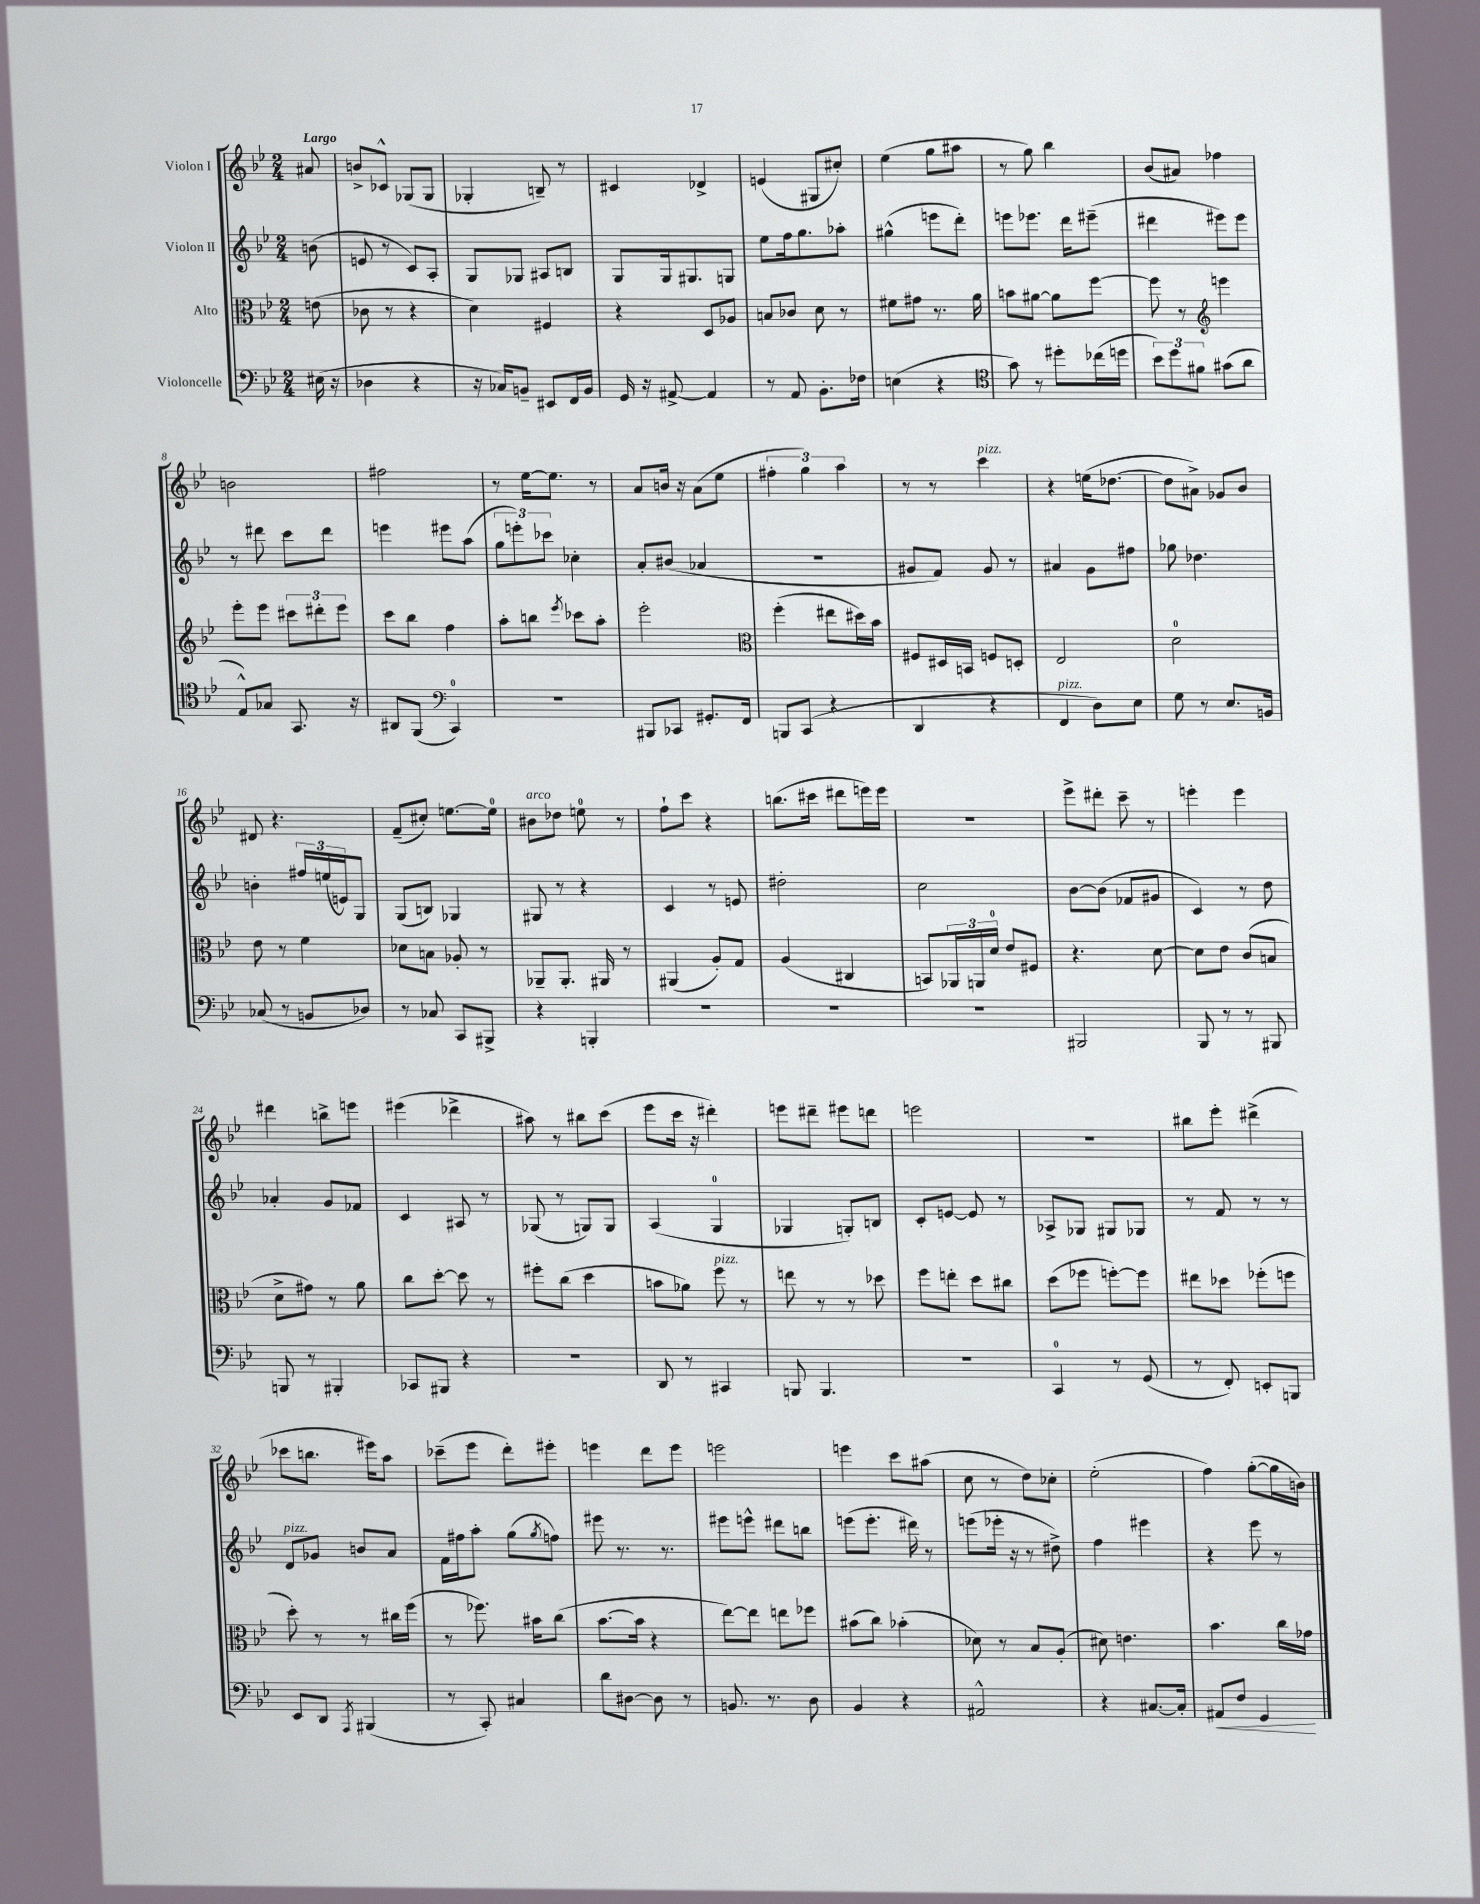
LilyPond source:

<<
\new StaffGroup <<
\new Staff = "s0" \with { instrumentName = "Violon I" } {
    \clef treble \key bes \major \numericTimeSignature \time 2/4 \partial 8 \tempo "Largo"
    ais'8 |
    b'8-> ces'8-^ ges8( ges8 |
    ges4-. b8--) r8 |
    cis'4 des'4-> |
    e'4( gis8 cis''8-.) |
    ees''4( g''8 ais''8 |
    r8 g''8) bes''4 |
    bes'8( ais'8) fes''4 |
    b'2 |
    fis''2 |
    r8 ees''16~ ees''8. r8 |
    a'8 b'16 r16 a'8( ees''8 |
    \tuplet 3/2 { fis''4-. g''4) a''4 } |
    r8 r8 c'''4^\markup { \italic "pizz." } |
    r4 e''16( des''8.~ |
    des''8 ais'8->) ges'8 bes'8 |
    dis'8 r4. |
    f'8--( cis''8-.) e''8.~ e''16-0 |
    bis'8^\markup { \italic "arco" } des''8 e''8-0 r8 |
    f''8-! c'''8 r4 |
    b''8.( cis'''16 dis'''8 e'''16) e'''16 |
    r2 |
    ees'''8-> dis'''8-. c'''8-- r8 |
    e'''4-. e'''4 |
    dis'''4 b''8-> e'''8 |
    eis'''4( des'''4-> |
    ais''8) r8 bis''8 c'''8( |
    ees'''8 c'''16 r16 dis'''4-.) |
    e'''8 dis'''8-- eis'''8 d'''8 |
    e'''2 |
    R2 |
    bis''8 ees'''8-. dis'''4->( |
    ces'''8 b''8. eis'''16) a''8 |
    ces'''8--( ees'''8 d'''8-.) eis'''8-. |
    e'''4 d'''8 e'''8 |
    e'''2 |
    e'''4 c'''8 ais''8( |
    c''8 r8 d''8) ces''8-. |
    ees''2-.( |
    f''4) g''8~-.( g''16 b'16) \bar "|." |
}
\new Staff = "s1" \with { instrumentName = "Violon II" } {
    \clef treble \key bes \major \numericTimeSignature \time 2/4 \partial 8
    b'8( |
    e'8 r8 c'8) a8-. |
    g8 ges8 ais8 b8 |
    g8 g16 gis8. g8 |
    ees''8 f''16 g''8. aes''8-. |
    gis''4-^( e'''8 d'''8-.) |
    e'''8 ees'''8. d'''16 eis'''8--( |
    dis'''4 eis'''8) eis'''8 |
    r8 dis'''8 c'''8 dis'''8 |
    e'''4 eis'''8 a''8( |
    \tuplet 3/2 { g''8 e'''8-.) ces'''8 } ces''4-. |
    a'8-. bis'8( aes'4 |
    R2 |
    gis'8 f'8) gis'8 r8 |
    ais'4 g'8 fis''8 |
    ges''8 des''4. |
    b'4-. \tuplet 3/2 { fis''16 e''16( e'16) } g8 |
    g8( b8) ges4 |
    gis8 r8 r4 |
    c'4 r8 e'8 |
    dis''2-. |
    c''2 |
    bes'8~ bes'8( fes'8 gis'8 |
    c'4) r8 d''8 |
    aes'4-. g'8 fes'8 |
    c'4 ais8 r8 |
    ges8( r8 g8) g8 |
    a4( g4-0 |
    ges4 g8-.) b8 |
    c'8-. e'8~ e'8 r8 |
    aes8-> ges8 gis8 ges8 |
    r8 f'8 r8 r8 |
    d'8^\markup { \italic "pizz." } ges'8 b'8 a'8 |
    f'16 fis''16 a''8-. g''8( \acciaccatura { g''8 } f''8) |
    eis'''8 r8. r8. |
    eis'''8 e'''8-^ dis'''8 b''8 |
    e'''8( e'''8.-. dis'''16) r8 |
    e'''8( ees'''16-. r16 r8 dis''8->) |
    f''4 eis'''4 |
    r4 ees'''8 r8 \bar "|." |
}
\new Staff = "s2" \with { instrumentName = "Alto" } {
    \clef alto \key bes \major \numericTimeSignature \time 2/4 \partial 8
    e'8( |
    ces'8 r8 r4 |
    d'4) fis4 |
    r4 d8 aes8 |
    b8 ces'8 d'8 r8 |
    fis'8 gis'8 r8. a'16 |
    b'8 ais'8~ ais'8 f''8~ |
    f''8 r8 \clef treble e'''4 |
    ees'''8-. ees'''8 \tuplet 3/2 { cis'''8 dis'''8-. ees'''8 } |
    c'''8 bes''8 f''4 |
    a''8-. b''8 \acciaccatura { ees'''8 } ces'''8 a''8-. |
    ees'''2-. |
    \clef alto f''4-.( eis''8 dis''16) bes'16 |
    fis8 dis16 b,16 f8 d8-. |
    ees2 |
    d'2-0 |
    ees'8 r8 f'4 |
    des'8 b8 aes8-. r8 |
    aes,8-- aes,8.-. ais,16 r8 |
    ais,4( a8-.) g8 |
    a4( cis4 |
    b,8) \tuplet 3/2 { aes,16 a,16 d'16-0 } ees'8 fis8 |
    r4. d'8~ |
    d'8 ees'8 c'8( b8 |
    d'8-> gis'8) r8 a'8 |
    c''8 d''8~-. d''8 r8 |
    fis''8-. c''8( d''4 |
    b'8 aes'8) f''8^\markup { \italic "pizz." } r8 |
    e''8 r8 r8 des''8 |
    f''8 e''8-. d''8 cis''8 |
    d''8( fes''8 f''8~-.) f''8 |
    eis''8 des''8 fes''8-.( f''8 |
    d''8-.) r8 r8 cis''16 f''16( |
    r8 fes''8.) bis'16 c''8( |
    bes'8.~ bes'16 r4 |
    ees''8~) ees''8 e''8 fes''8 |
    bis'8( c''8) bes'4-.( |
    des'8) r8 bes8 a8-.( |
    dis'8) e'4. |
    bes'4. c''16 ges'16 \bar "|." |
}
\new Staff = "s3" \with { instrumentName = "Violoncelle" } {
    \clef bass \key bes \major \numericTimeSignature \time 2/4 \partial 8
    eis16( r16 |
    des4 r4 |
    r16 ces16) b,8-- eis,8 f,16 b,16 |
    g,16 r16 ais,8~-> ais,4 |
    r8 a,8 bes,8.-. fes16 |
    e4( r4 |
    \clef tenor g'8) r8 dis''8-. ces''16( d''16 |
    \tuplet 3/2 { bes'8) d''8 fis'8 } gis'8( a'8 |
    ees8-^) ges8 g,8. r16 |
    ais,8 f,8( \clef bass c,4-0) |
    r2 |
    bis,,8 ces,8 gis,8.-. f,16 |
    b,,8 c,8( r4 |
    d,4 r4 |
    f,4^\markup { \italic "pizz." } d8) ees8 |
    g8 r8 ees8. b,16 |
    ces8( r8 b,8 des8) |
    r8 ces8 c,8 bis,,8-> |
    r4 b,,4-. |
    R2 |
    R2 |
    R2 |
    bis,,2 |
    bes,,8 r8 r8 bis,,8 |
    b,,8 r8 bis,,4-. |
    ces,8 bis,,8 r4 |
    R2 |
    d,8 r8 cis,4 |
    b,,8 b,,4. |
    R2 |
    c,4-0 r8 g,8( |
    r8 f,8-.) e,8-. b,,8 |
    ees,8 d,8 \acciaccatura { a,,8 } bis,,4( |
    r8 c,8-.) cis4 |
    d'8 dis8~ dis8 r8 |
    b,8. r8. d8 |
    bes,4 r4 |
    ais,2-^ |
    r4 cis8.~ cis16-. |
    ais,8\< f8 g,4\! \bar "|." |
}
>>
>>
